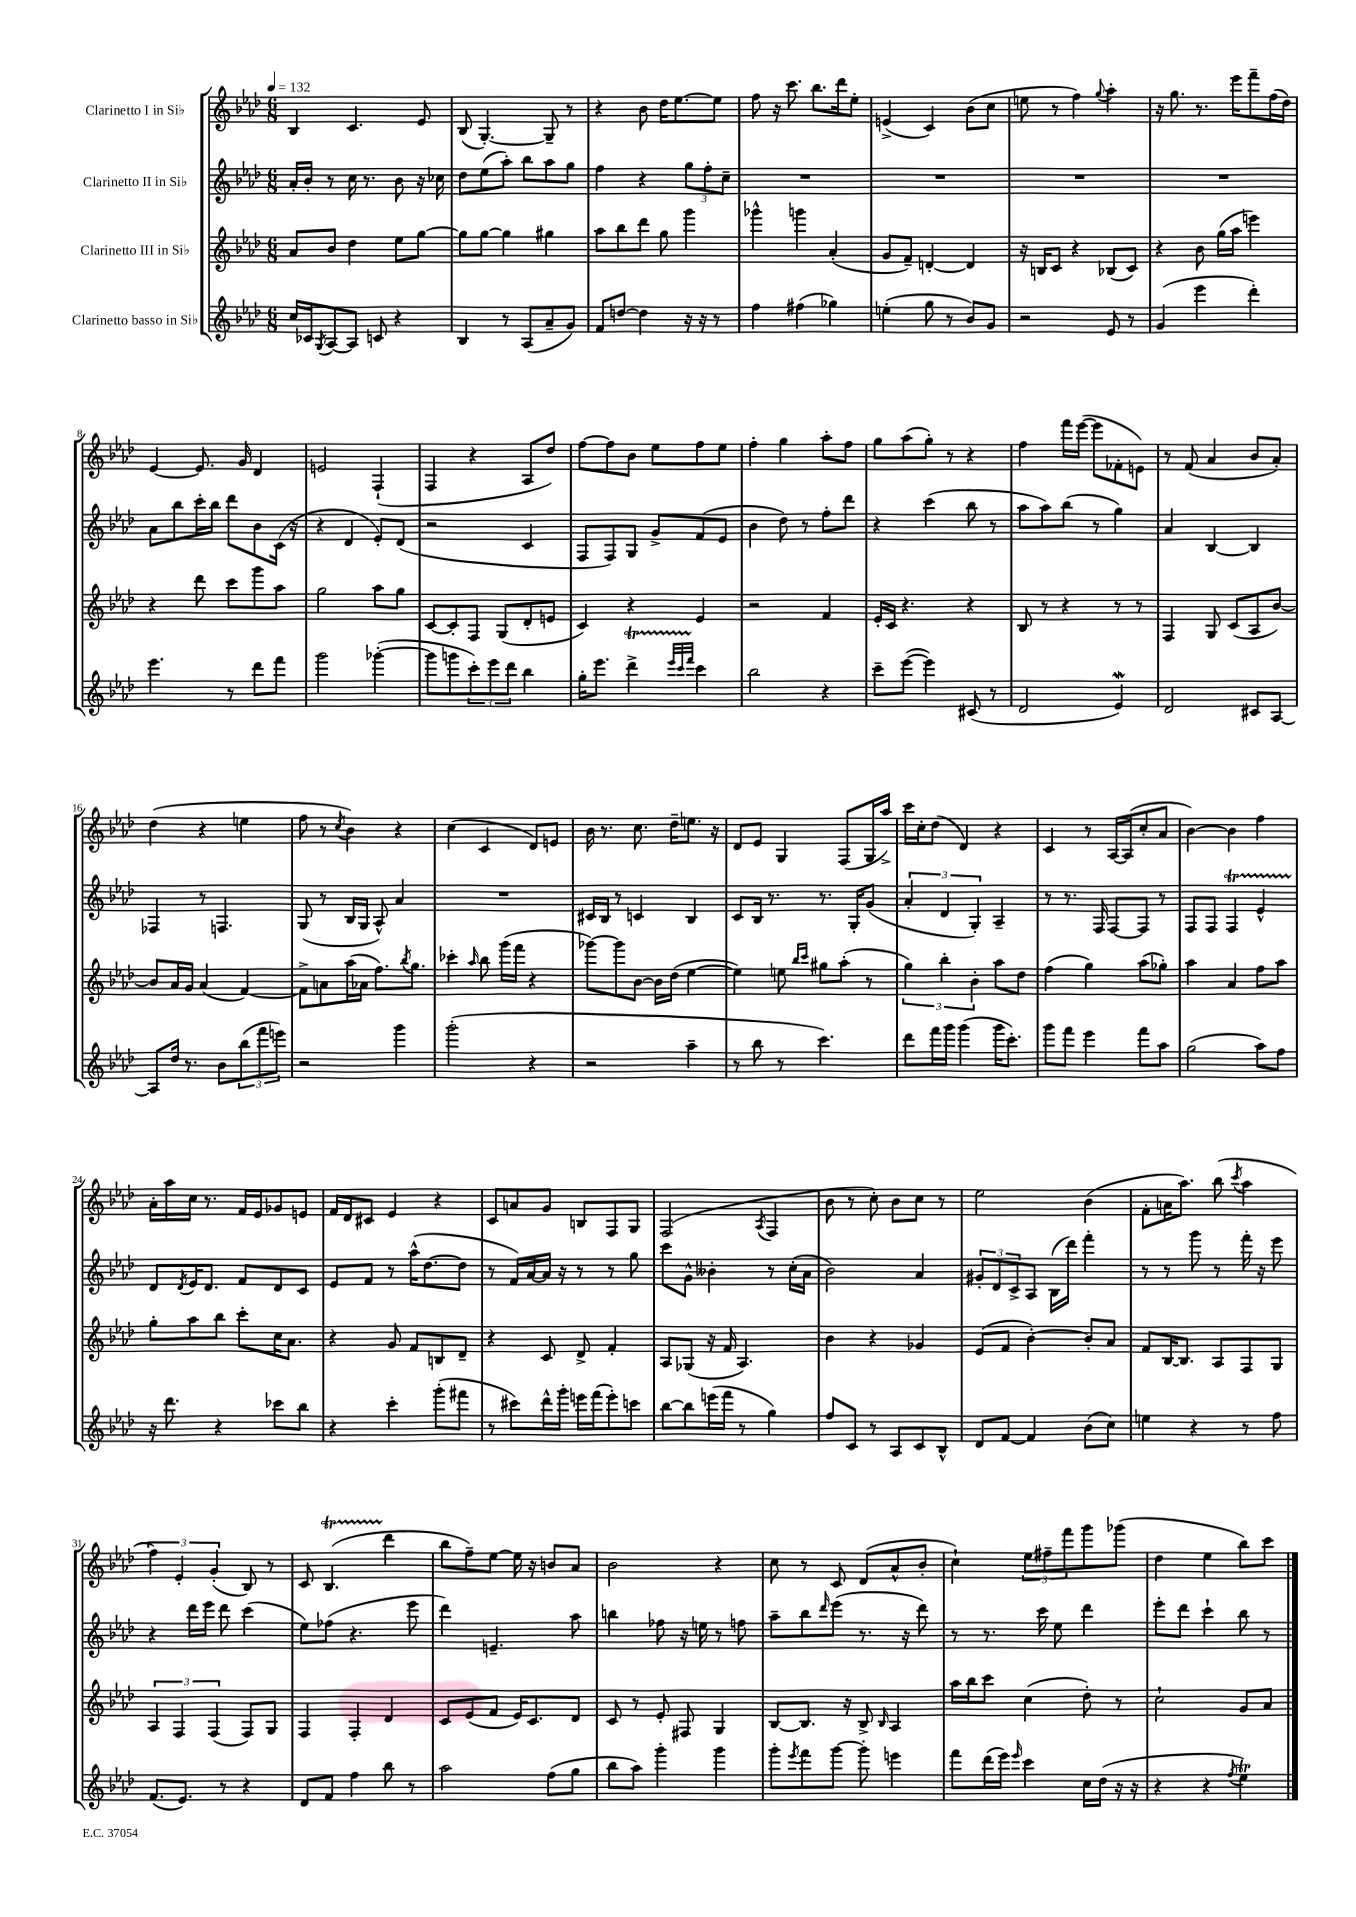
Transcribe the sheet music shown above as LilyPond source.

<<
\new StaffGroup <<
\new Staff = "s0" \with { instrumentName = "Clarinetto I in Sib" } {
    \clef treble \key aes \major \numericTimeSignature \time 6/8 \tempo 4 = 132
    bes4 c'4. ees'8 |
    bes8( g4.~-.) g8-- r8 |
    r4 bes'8 des''16 ees''8.~ ees''8 |
    f''8 r16 c'''8. bes''8. des'''16 ees''8-. |
    e'4->( c'4) bes'8( c''8 |
    e''8 r8 f''4) \appoggiatura { g''8 } aes''4-. |
    r16 g''8. r8. ees'''16 f'''8-- f''16( des''16) |
    ees'4~ ees'8. g'16 des'4 |
    e'2 f4-!( |
    f4 r4 aes8 des''8) |
    f''8~ f''8 bes'8 ees''8 f''8 ees''8 |
    f''4-. g''4 aes''8-. f''8 |
    g''8 aes''8( g''8-.) r8 r4 |
    f''4 f'''16 ees'''16~( ees'''8 fes'8-. e'8) |
    r8 f'8( aes'4 bes'8 aes'8-.) |
    des''4( r4 e''4 |
    f''8 r8 \acciaccatura { c''8 } bes'4) r4 |
    c''4( c'4 des'8) e'8 |
    bes'16 r8. c''8. des''16-- e''8. r16 |
    des'8 ees'8 g4 f8( g16 aes''16->) |
    c'''16 c''16-. des''8( des'4) r4 |
    c'4 r8 aes16~ aes16( c''8-. aes'8 |
    bes'4~) bes'4 f''4 |
    aes'16-. aes''16 c''16 r8. f'16 ees'16 ges'8 e'8 |
    f'16 des'16 cis'8 ees'4 r4 |
    c'8 a'8 g'8 b8 f8 g8 |
    f2( \acciaccatura { aes8 } f4 |
    bes'8 r8 c''8-.) bes'8 c''8 r8 |
    ees''2 bes'4( |
    f'8-. a'16 aes''8.) bes''8( \acciaccatura { c'''8 } aes''4 |
    \tuplet 3/2 { f''4) ees'4-. g'4-.( } bes8) r8 |
    c'8 bes4.\startTrillSpan( des'''4\stopTrillSpan |
    bes''8 f''8--) ees''8~ ees''16 r16 b'8 aes'8 |
    bes'2 r4 |
    c''8 r8 c'8 des'8( aes'8-^ bes'8-. |
    c''4-!) \tuplet 3/2 { ees''8 fis''8-- f'''8 } g'''8 ges'''8( |
    des''4 ees''4 bes''8) c'''8 \bar "|." |
}
\new Staff = "s1" \with { instrumentName = "Clarinetto II in Sib" } {
    \clef treble \key aes \major \numericTimeSignature \time 6/8
    aes'16-. bes'16-. r8 c''16 r8. bes'8 r16 ces''16 |
    des''8 ees''8( aes''8-.) bes''8 aes''8 g''8 |
    f''4 r4 \tuplet 3/2 { g''8 f''8-. c''8-- } |
    R2. |
    R2. |
    R2. |
    R2. |
    aes'8 bes''8 c'''16-. bes''16 des'''8 bes'8 c'16( r16 |
    r4 des'4 ees'8-.) des'8( |
    r2 c'4 |
    f8 f8) g8 g'8-> f'8( ees'8 |
    bes'4 des''8) r8 f''8-. des'''8 |
    r4 c'''4( bes''8 r8 |
    aes''8 aes''8) bes''8( r8 g''4) |
    aes'4 bes4~ bes4 |
    fes4 r8 f4. |
    g8( r8 bes16 g16 aes8-^) aes'4 |
    R2. |
    cis'16 bes16 r8 c'4 bes4 |
    c'8 bes16 r8. r8. g16-. g'8( |
    \tuplet 3/2 { aes'4-. des'4 g4-.) } aes4-- |
    r8 r8. f16 f8~ f8 r8 |
    f8 f8 f4\startTrillSpan ees'4-^ |
    des'8\stopTrillSpan \acciaccatura { des'8 } ees'16 des'8. f'8 des'8 c'8 |
    ees'8 f'8 r8 aes''16-^( des''8.~ des''8 |
    r8 f'16) aes'16~ aes'16 r16 r8 r8 g''8 |
    c'''8 g'8-^ beses'4-. r8 c''16-.( aes'16 |
    bes'2) aes'4 |
    \tuplet 3/2 { gis'8-. des'8 c'8-> } aes8 bes16( des'''16) f'''4-. |
    r8 r8 g'''8 r8 f'''16-. r16 ees'''8 |
    r4 des'''16 ees'''16 des'''8 c'''4( |
    ees''8) fes''8( r4. ees'''8 |
    des'''4) e'4.-- aes''8 |
    b''4 fes''8 r16 e''16 r8 f''8 |
    aes''8-- bes''8 \grace { des'''16 } ees'''8( r8. r16 des'''8) |
    r8 r8. c'''16 ees''8 des'''4 |
    ees'''8-. des'''8 c'''4-! bes''8 r8 \bar "|." |
}
\new Staff = "s2" \with { instrumentName = "Clarinetto III in Sib" } {
    \clef treble \key aes \major \numericTimeSignature \time 6/8
    aes'8 bes'8 des''4 ees''8 g''8~ |
    g''8 g''8~ g''4 gis''4 |
    aes''8 bes''8 des'''8 g''8 g'''4 |
    ges'''4-^ g'''4 aes'4-.( |
    g'8 f'8--) d'4~-. d'4 |
    r16 b16 c'8 r4 bes8( c'8) |
    r4 bes'8 g''16( aes''16 e'''4) |
    r4 des'''8 c'''8 g'''8 aes''8 |
    g''2 aes''8 g''8 |
    c'8~ c'8-. f8 g8( des'8-. e'8 |
    c'4) r4 ees'4 |
    r2 f'4 |
    ees'16-. c'16 r4. r4 |
    bes8 r8 r4 r8 r8 |
    f4 g8 c'8( aes8 bes'8~) |
    bes'8 aes'16 g'16 aes'4( f'4~) |
    f'8-> a'8 aes''16( aes'16 f''8.) \acciaccatura { bes''8 } g''8. |
    ces'''4-. \grace { aes''16 } bes''8 g'''16( f'''16 r4 |
    ges'''8~) ges'''8 bes'8~ bes'16 des''16( ees''4~ |
    ees''4) e''8 \grace { bes''16 c'''16 } gis''8 aes''8-.( r8 |
    \tuplet 3/2 { g''4) bes''4-. bes'4-. } aes''8 des''8 |
    f''4( g''4) aes''8( ges''8-.) |
    aes''4 aes'4 f''8 aes''8 |
    g''8-. aes''8 bes''8 c'''8-. c''16 aes'8. |
    r4 g'8 f'8 b8 des'8-- |
    r4 c'8 des'8-> f'4-. |
    aes8 ges8( r16 f'16 aes4.) |
    bes'4 r4 ges'4 |
    ees'8( f'8 bes'4~-.) bes'8-. aes'8 |
    f'8 bes16~ bes8. aes8 f8 g8 |
    \tuplet 3/2 { aes4 f4 f4( } f8) g8 |
    f4 f4-. des'4 |
    c'8 ees'8( f'8 ees'16) c'8. des'8 |
    c'8 r8 ees'8-. fis8 g4 |
    bes8~ bes8. r16 bes8-> \grace { bes16 } aes4 |
    aes''16 bes''16 c'''8 c''4( des''8-.) r8 |
    c''2-! g'8 aes'8 \bar "|." |
}
\new Staff = "s3" \with { instrumentName = "Clarinetto basso in Sib" } {
    \clef treble \key aes \major \numericTimeSignature \time 6/8
    c''16 ces'16 \acciaccatura { g8 } aes8~ aes8 c'8 r4 |
    bes4 r8 aes8( aes'8-- g'8) |
    f'8 d''8~ d''4 r16 r16 r8 |
    f''4 fis''4( ges''4) |
    e''4-.( g''8 r8 bes'8) g'8 |
    r2 ees'8 r8 |
    g'4( ees'''4 des'''4-.) |
    ees'''4. r8 des'''8 f'''8 |
    g'''2 ges'''4~-.( |
    ges'''8 g'''8 \tuplet 3/2 { c'''8-.) ees'''8 des'''8 } bes''4 |
    g''16-. ees'''8. des'''4->\startTrillSpan \grace { ees'''32 c'''32 f'''32 } c'''4\stopTrillSpan |
    bes''2 r4 |
    c'''8-- ees'''8~( ees'''4) cis'8( r8 |
    des'2 ees'4\mordent) |
    des'2 cis'8 aes8~ |
    aes8 des''16 r8. bes'8 \tuplet 3/2 { bes''8( f'''8 e'''8) } |
    r2 g'''4 |
    g'''2-.( r4 |
    r2 aes''4-- |
    r8 bes''8 r8 c'''4.) |
    des'''8 f'''16 g'''16 g'''4( g'''16 c'''8.-.) |
    g'''8 f'''8 ees'''4 f'''8 aes''8 |
    g''2( aes''8) f''8 |
    r16 des'''8. r4 ces'''8 bes''8 |
    r4 c'''4-. g'''8-.( fis'''8 |
    r8 cis'''8) des'''16-^ g'''16-. e'''16 f'''16( e'''8-.) c'''8 |
    bes''8~ bes''8 e'''16( f'''16 r8 g''4) |
    f''8 c'8 r8 aes8 c'8 bes8-^ |
    des'8 f'8~ f'4 bes'8( c''8) |
    e''4 r4 r8 f''8 |
    f'8.( ees'8.) r8 r4 |
    des'8 f'8 f''4 bes''8 r8 |
    aes''2 f''8( g''8 |
    bes''8 aes''8) g'''4-. g'''4 |
    g'''8-. \acciaccatura { ees'''8 } f'''8 g'''8~ g'''8-. e'''4 |
    f'''8 des'''16( ees'''16) \grace { ees'''16 } c'''4 c''16 des''16( r16 r16 |
    r4 r4 \acciaccatura { f''8 } ees''4\trill) \bar "|." |
}
>>
>>
